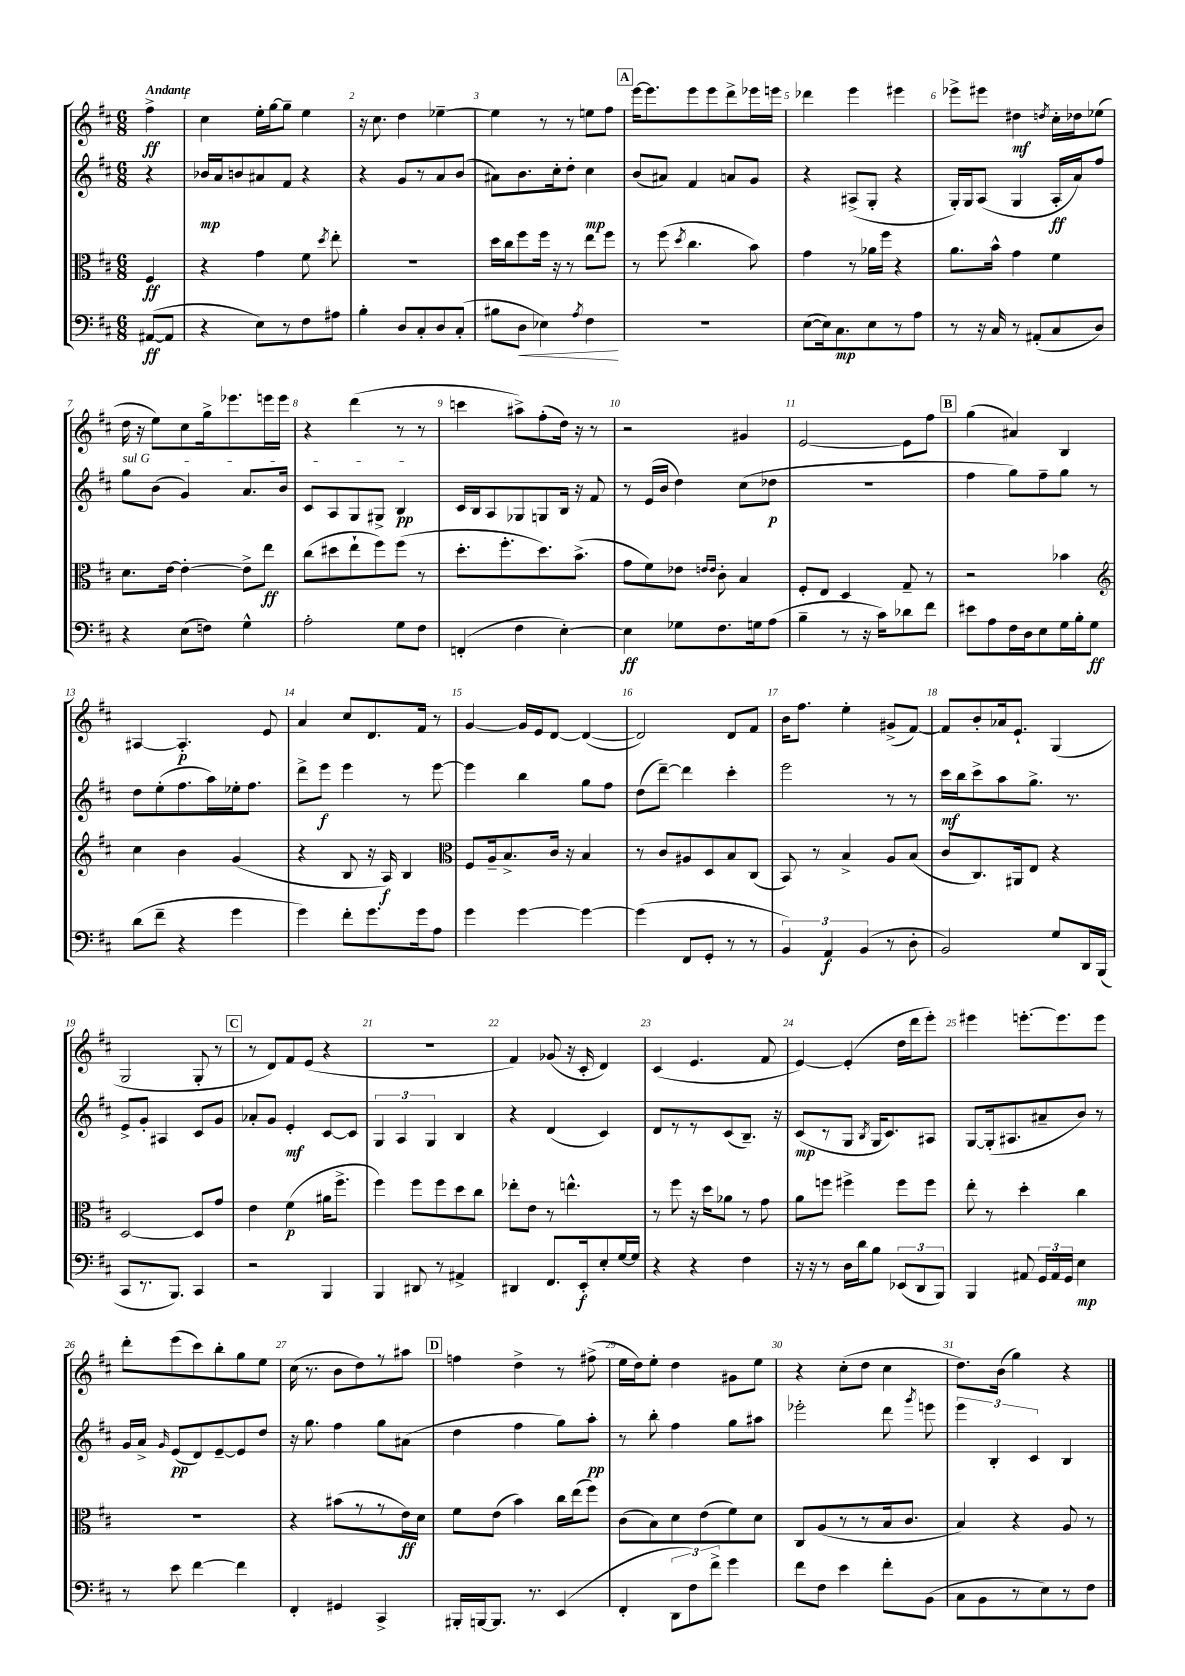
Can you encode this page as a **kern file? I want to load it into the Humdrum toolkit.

**kern	**kern	**kern	**kern
*staff4	*staff3	*staff2	*staff1
*clefF4	*clefC3	*clefG2	*clefG2
*k[f#c#]	*k[f#c#]	*k[f#c#]	*k[f#c#]
*M6/8	*M6/8	*M6/8	*M6/8
([8AA#	4F#	4r	4ff#^
8AA#]	.	.	.
=	=	=	=
4r	4r	16b-	4cc#
.	.	16a	.
.	.	8b	.
8E)	4g	8a#	16ee'
.	.	.	[16gg
8r	.	8f#	8gg~]
8F#	8f#	4r	4ee
.	8qdd	.	.
8A#	8ee'	.	.
=	=	=	=
4B'	2.r	4r	16r
.	.	.	8.cc#
8D	.	8g	4dd
8C#'	.	8r	.
8D	.	8a	[4ee-~
(8C#'	.	(8b	.
=	=	=	=
8B#	16dd	8a#)	4ee-]
.	16cc#	.	.
8D	8ff#	8.b	.
4E-)	16ff#	.	8r
.	16r	16cc#'	.
.	8r	8dd'	8r
8qA	.	.	.
4F#	8ee	4cc#	8ee
.	8ff#	.	8ff#
=	=	=	=
2.r	8r	(8b	[16eee
.	.	.	8.eee]
.	(8ff#	8a#)	.
.	8qdd	.	.
.	4.cc#	4f#	8eee
.	.	.	8eee
.	.	8a	8ddd^
.	8b)	8g	16eee-
.	.	.	16eee
=	=	=	=
([8E	4g	4r	4ddd-
16E])	.	.	.
8.C#	.	.	.
.	8r	(8A#^	4eee
8E	16a-	8G'	.
.	16ff#	.	.
8r	4r	4r	4eee#
8A	.	.	.
=	=	=	=
8r	8.a	16G')	8eee-^
.	.	16G	.
16r	.	(8A	8eee#
16C#	16b^^	.	.
8r	4g	4G	4dd#
(8AA#'	.	.	.
.	.	.	8qdd
8C#	4f#	16A'	16cc#'
.	.	16a)	16dd-
8D)	.	8ff#	(8ee-
=	=	=	=
4r	8.d	8gg	16dd
.	.	.	16r
.	.	(8b	8ee)
.	[16e	.	.
(8E	4e'_	4g)	8cc#
8F)	.	.	16gg^
.	.	.	8.eee-
4G^^	8e^]	8.a	.
.	8ee	.	16eee
.	.	16b	16eee
=	=	=	=
2A'	(8cc#	8c#	4r
.	8dd#	8A	.
.	8ee`	8G	(4ddd
.	8ff#)	8G#^	.
8G	(8ff#	4B	8r
8F#	8r	.	8r
=	=	=	=
(4FF'	8.dd'	16c#	4ccc
.	.	16B	.
.	.	8A	.
.	8.ff#'	.	.
4F#	.	8G-	8aa#^)
.	8.dd)	8G	(8ff#'
[4E')	.	16B	16dd)
.	(8.b^	16r	16r
.	.	8f#	8r
=	=	=	=
4E]	8g	8r	2r
.	8f#)	(16e	.
.	.	16b	.
8G-	8e-	4dd)	.
.	16qqe	.	.
.	16qqe	.	.
8.F#	8c#'	.	.
.	4B	(8cc#	4g#
16G	.	.	.
(8A	.	8dd-	.
=	=	=	=
4B~	8F#'	2.r	[2e
.	8E	.	.
8r	4D	.	.
16r	.	.	.
16c#)	.	.	.
8d-	8G~	.	8e]
8f#	8r	.	8ff#
=	=	=	=
8e#	2r	4ff#	(4gg
8A	.	.	.
16F#	.	8gg)	4a#)
16D	.	.	.
8E	.	8ff#~	.
16G	4b-	8gg	4B
16B'	.	.	.
8G	.	8r	.
=	=	=	=
*	*clefG2	*	*
(8d	4cc#	8dd	[4A#
8f#~	.	(8ee'	.
4r	4b	8.ff#	4.A#']
.	.	16aa)	.
4g	(4g	16ee-'	.
.	.	8.ff#	.
.	.	.	8e
=	=	=	=
4g)	4r	8ddd^	4a
.	.	8eee	.
8f#'	8B	4eee	8cc#
8.g	16r	.	8.d
.	16A)	.	.
.	4B	8r	.
16g	.	.	16f#
8A	.	[8eee	8r
=	=	=	=
*	*clefC3	*	*
4g	8F#	4eee]	[4g
.	16A~	.	.
.	8.B^	.	.
[4g	.	4bb	16g]
.	.	.	16e
.	16c#	.	[8d
.	16r	.	.
4g_	4B	8gg	(4d_
.	.	8ff#	.
=	=	=	=
(4g]	8r	(8dd	2d])
.	8c#	[8ddd~)	.
8FF#	8A#	4ddd]	.
8GG'	8D	.	.
8r	8B	4ccc#'	8d
8r	(8C#	.	8f#
=	=	=	=
6BB)	8BB)	2eee	16b
.	.	.	8.ff#
.	8r	.	.
6AA	.	.	.
.	4B^	.	4ee'
(6BB	.	.	.
8r	8A	8r	(8g#^
8D'	(8B	8r	[8f#)
=	=	=	=
2BB)	8c#	16ccc#	8f#]
.	.	16bb	.
.	8.C#)	8ccc#^	8b'
.	.	8aa	16a-
.	16AA#	.	8.e`
.	8E	8.gg^	.
8G	4r	.	(4G
.	.	8.r	.
16DD	.	.	.
(16BBB	.	.	.
=	=	=	=
8CC#	[2D	8e^	2G
8.r	.	8g'	.
.	.	4A#	.
8.BBB)	.	.	.
4CC#	8D]	8c#	8G'
.	8g	8g	8r
=	=	=	=
2r	4e	8a-'	8r
.	.	8g	8d)
.	(4f#	4e'	8f#
.	.	.	(8e
4BBB	16a#	[8c#	4r
.	8.ff#^	.	.
.	.	8c#]	.
=	=	=	=
4BBB	4ff#)	6G	2.r
.	.	6A	.
8DD#	8ff#	.	.
.	.	6G	.
8r	8ff#	.	.
4AA#^	8dd	4B	.
.	8cc#	.	.
=	=	=	=
4DD#	8ee-'	4r	4f#)
.	8e	.	.
8.FF#	8r	(4d	(8g-
.	4.ee^^	.	16r
16EE'	.	.	16c#'
8E'	.	4c#)	4d)
[16G	.	.	.
16G]	.	.	.
=	=	=	=
4r	8r	8d	(4c#
.	8ff#	8r	.
4r	16r	8r	4.e
.	16dd	.	.
.	8a-	(8c#	.
4F#	8r	8.B~)	.
.	8g	.	8f#
.	.	16r	.
=	=	=	=
16r	8a	(8c#	[4e)
16r	.	.	.
8r	8ff	8r	.
16D	4ff#^	8G	(4e']
16d	.	.	.
.	.	8qB	.
8B	.	16G	.
.	.	8.c#)	.
(12EE-	8ff#	.	16dd
.	.	.	16ddd
12DD	.	.	.
.	8ff#	8A#	8eee')
12BBB)	.	.	.
=	=	=	=
4BBB	8ee'	[8G	4eee#
.	8r	(16G']	.
.	.	8.A#	.
8AA#	4dd'	.	[8.eee'
24GG	.	8a#~	.
24AA#	.	.	.
.	.	.	8.eee]
24GG	.	.	.
4E	4cc#	8b)	.
.	.	8r	8eee
=	=	=	=
8r	2.r	16g	8ddd'
.	.	16a^	.
.	.	16qqg	.
8e	.	(8e	(8eee
[4f#	.	8d)	8ccc#)
.	.	[8e~	8bb'
4f#]	.	8e]	8gg
.	.	8dd	8ee
=	=	=	=
4FF#'	4r	16r	(16cc#
.	.	8.gg	8.r
4GG#	(8b#	4ff#	8b
.	8r	.	8dd)
4CC#^	8r	8gg	8r
.	16e)	(8a#	8aa#
.	16d	.	.
=	=	=	=
16BBB#'	8f#	4dd	4ff
[16BBB	.	.	.
8.BBB]	(8e	.	.
.	4b)	4ff#	4dd^
8.r	.	.	.
(4EE	16cc#	8gg)	8r
.	(16ee	.	.
.	8ff#)	8aa'	(8ff#^
=	=	=	=
4FF#'	(8c#	8r	16ee
.	.	.	16dd)
.	8B)	8bb'	8ee'
12DD	8d	4ff#	4dd
12F#)	.	.	.
.	(8e	.	.
12f#^	.	.	.
4g	8f#)	8gg	8g#
.	8d	8aa#	8ee
=	=	=	=
8f#	8C#	2eee-'	4r
8F#	(8A	.	.
4e	8r	.	(8cc#'
.	8r	.	8dd
8f#'	16B	8ddd	4cc#
.	8.c#	.	.
.	.	8qggg	.
(8BB	.	8eee	.
=	=	=	=
8C#	4B)	6eee	8.dd)
8BB	.	.	.
.	.	6B'	.
.	.	.	(16b
8r	4r	.	4gg)
.	.	6c#	.
8E)	.	.	.
8r	8A	4B	4r
8F#	8r	.	.
==	==	==	==
*-	*-	*-	*-
